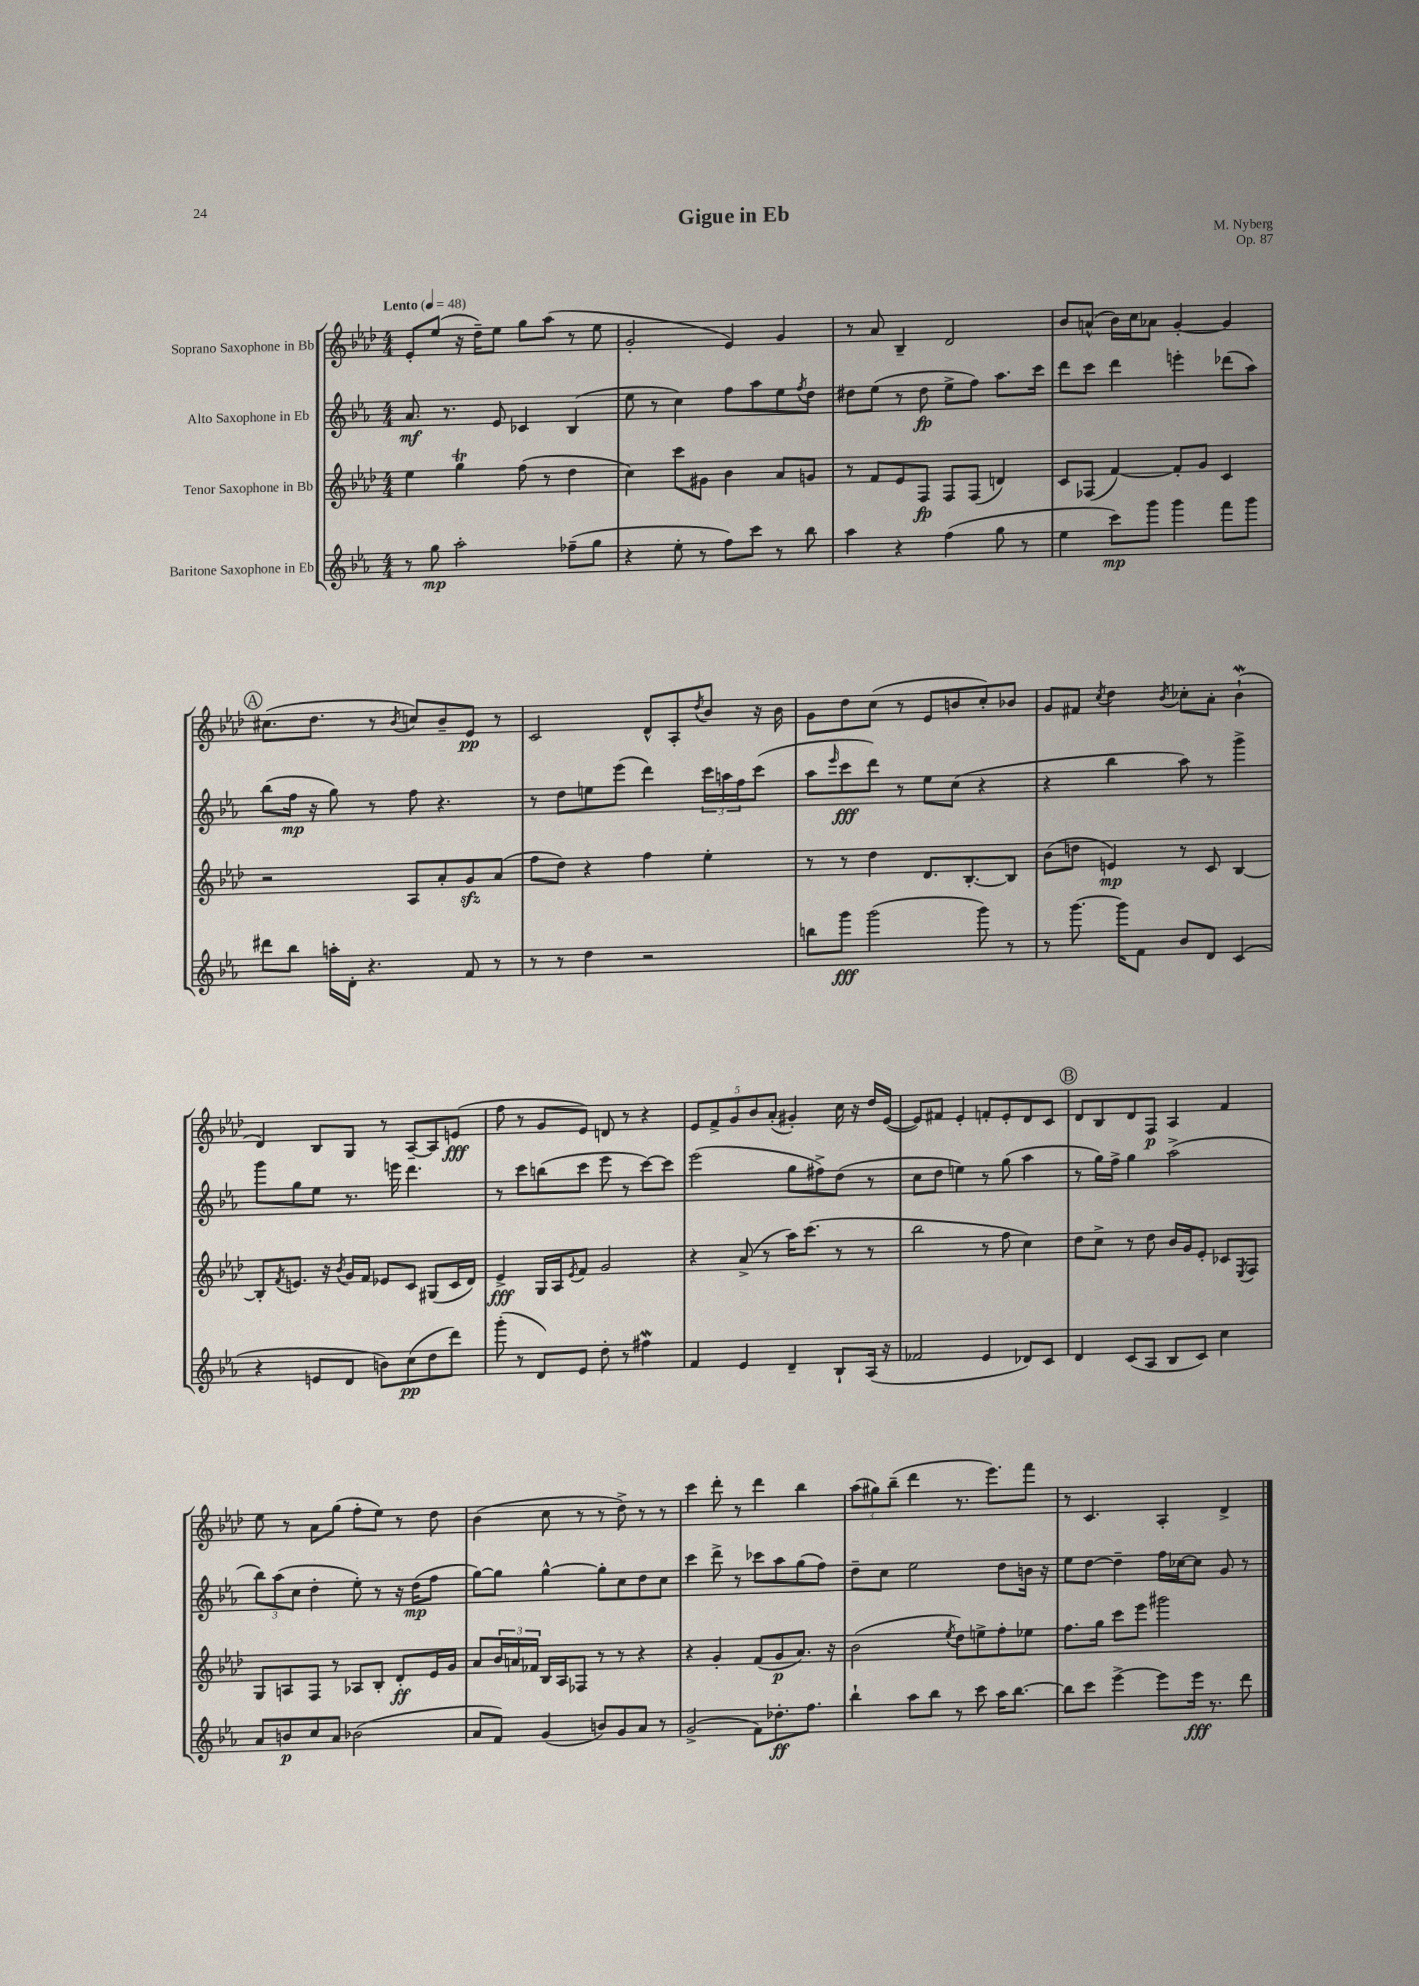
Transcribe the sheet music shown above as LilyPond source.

\header { title = "Gigue in Eb" composer = "M. Nyberg" opus = "Op. 87" }
<<
\new StaffGroup <<
\new Staff = "s0" \with { instrumentName = "Soprano Saxophone in Bb" } {
    \clef treble \key aes \major \numericTimeSignature \time 4/4 \tempo "Lento" 4 = 48
    ees'8-. ees''8( r16 des''16--) ees''8 g''8 aes''8( r8 ees''8 |
    g'2-. ees'4) g'4 |
    r8 aes'8 bes4-- des'2 |
    bes'8 a'8-^( bes'16) c''16 aes'8 g'4~-. g'4 |
    \mark \markup { \circle "A" } cis''8.( des''8. r8 \acciaccatura { bes'8 } c''8) bes'8-- ees'8\pp r8 |
    c'2 des'8-^ aes8-. \acciaccatura { des''8 } bes'8 r16 bes'16 |
    g'8 des''8 c''8( r8 ees'8 b'8 c''8-.) bes'8 |
    g'8 fis'8 \acciaccatura { c''8 } des''4 \acciaccatura { bes'8 } ces''8-. aes'8-. bes'4-!\mordent( |
    des'4) bes8 g8 r8 aes8~-- aes8 e'8\fff( |
    f''8 r8 g'8 ees'8) d'8 r8 r4 |
    \tuplet 5/4 { ees'8 f'8-> g'8 bes'8 aes'8-.( } gis'4-.) c''16 r16 des''16 ees'16~( |
    ees'8) fis'8 ees'4-. f'8-. ees'8-. des'8 c'8 |
    \mark \markup { \circle "B" } des'8 bes8 des'8 f8\p aes4 f'4 |
    ees''8 r8 aes'8 g''8( f''8-. ees''8) r8 des''8 |
    bes'4( c''8 r8 r8 des''8->) r8 r8 |
    c'''4 des'''8-. r8 des'''4 bes''4 |
    \tuplet 3/2 { aes''8( gis''8) bes''8--( } des'''4 r8. ees'''8.) f'''8 |
    r8 c'4. aes4-. des'4-> \bar "|." |
}
\new Staff = "s1" \with { instrumentName = "Alto Saxophone in Eb" } {
    \clef treble \key ees \major \numericTimeSignature \time 4/4
    aes'8.\mf r8. ees'8 ces'4 bes4( |
    ees''8 r8 c''4) f''8 aes''8 ees''8 \acciaccatura { f''8 } d''8 |
    dis''8 ees''8( r8 dis''8\fp ees''8-> f''8) aes''8. c'''16 |
    d'''8 c'''8 d'''4 e'''4-. des'''8( aes''8) |
    \mark \markup { \circle "A" } bes''8( f''16\mp r16 g''8) r8 f''8 r4. |
    r8 d''8 e''8 ees'''8( d'''4) \tuplet 3/2 { c'''16 a''16 f''16 } c'''8( |
    aes''8 \grace { ees'''16 } c'''8\fff d'''8) r8 ees''8 c''8( r4 |
    r4 bes''4 aes''8) r8 g'''4-> |
    g'''8 g''8 ees''8 r8. e'''16 d'''4. |
    r8 c'''8 b''8( c'''8 ees'''8 r8 c'''8~) c'''8 |
    ees'''2( g''8 fis''8->) d''8( r8 |
    c''8 d''8 e''4) r8 g''8( aes''4 |
    \mark \markup { \circle "B" } r8 g''16) f''16-> g''4 aes''2->( |
    \tuplet 3/2 { bes''8) aes''8( c''8 } d''4-. ees''8-.) r8 r16 d''16\mp( f''8 |
    g''8~) g''8 g''4~-^ g''8-. c''8 d''8 c''8 |
    c'''4 d'''8-> r8 ces'''8 aes''8 g''8( f''8) |
    d''8-- c''8 ees''2 d''8 b'16 r16 |
    ees''8 d''8~ d''4-- f''16 ces''16~ ces''8 g'8 r8 \bar "|." |
}
\new Staff = "s2" \with { instrumentName = "Tenor Saxophone in Bb" } {
    \clef treble \key aes \major \numericTimeSignature \time 4/4
    ees''4 g''4\trill f''8( r8 des''4 |
    c''4) c'''8 gis'8 bes'4 aes'8 g'8 |
    r8 f'8 ees'8 f8\fp f8 f8( d'4) |
    c'8 fes8( f'4~) f'8-. g'8 c'4 |
    \mark \markup { \circle "A" } r2 aes8 aes'8-. g'8\sfz aes'8( |
    f''8 des''8) r4 f''4 ees''4-. |
    r8 r8 des''4 des'8. bes8.~-. bes8 |
    bes'8( d''8 e'4\mp) r8 c'8 bes4~ |
    bes8-. \acciaccatura { f'8 } e'8. r16 \acciaccatura { bes'8 } g'16 f'16 ees'8 c'8 gis8( c'16 des'16) |
    ees'4->\fff g16 aes16 \acciaccatura { ees'8 } f'8 g'2 |
    r4 aes'8->( r8 aes''16) c'''8.( r8 r8 |
    bes''2 r8 f''8 c''4) |
    \mark \markup { \circle "B" } des''8 c''8-> r8 des''8 bes'16 g'16 ees'8-. ces'8 \acciaccatura { ees8 } f8 |
    g8 a8 f8 r8 aes8 bes8-. des'8-.\ff ees'16 g'16 |
    aes'8 \tuplet 3/2 { bes'16 a'16 fes'16 } bes16 aes16 fes8 r8 r8 r4 |
    r4 g'4-. f'8( g'8\p aes'8.) r16 |
    bes'2( \acciaccatura { ees''8 } des''8) e''8-> f''8-. ees''8 |
    f''8. g''16 c'''8 ees'''8 gis'''2 \bar "|." |
}
\new Staff = "s3" \with { instrumentName = "Baritone Saxophone in Eb" } {
    \clef treble \key ees \major \numericTimeSignature \time 4/4
    r8 g''8\mp aes''2-. fes''8--( g''8 |
    r4 ees''8-. r8 f''8) c'''8 r8 bes''8 |
    aes''4 r4 f''4( g''8 r8 |
    ees''4 c'''8\mp) g'''8 g'''4 f'''8 g'''8 |
    \mark \markup { \circle "A" } dis'''8 bes''8 a''16-. d'16-. r4. f'8 r8 |
    r8 r8 d''4 r2 |
    b''8 g'''8\fff g'''2( g'''8) r8 |
    r8 g'''8.~ g'''16 f'8 bes'8 d'8 c'4( |
    r4 e'8 d'8 b'8) c''8\pp( d''8 d'''8) |
    g'''8-.( r8 d'8) ees'8 d''8-. r8 fis''4\mordent |
    f'4 ees'4 d'4-- bes8-! aes16( r16 |
    fes'2 ees'4 des'8) c'8 |
    \mark \markup { \circle "B" } d'4 c'8( aes8 bes8 c'8) c''4 |
    aes'8 b'8\p c''8 aes'8 bes'2( |
    aes'8 f'8) g'4( b'8) g'8 aes'8 r8 |
    g'2->( f'8) des''8.-.\ff f''8. |
    bes''4-! aes''8 bes''8 r8 c'''8 aes''16 bes''8.~ |
    bes''8 c'''8 ees'''4~-> ees'''8 ees'''16\fff r8. d'''8 \bar "|." |
}
>>
>>
\layout { \context { \Score \remove "Bar_number_engraver" } }
